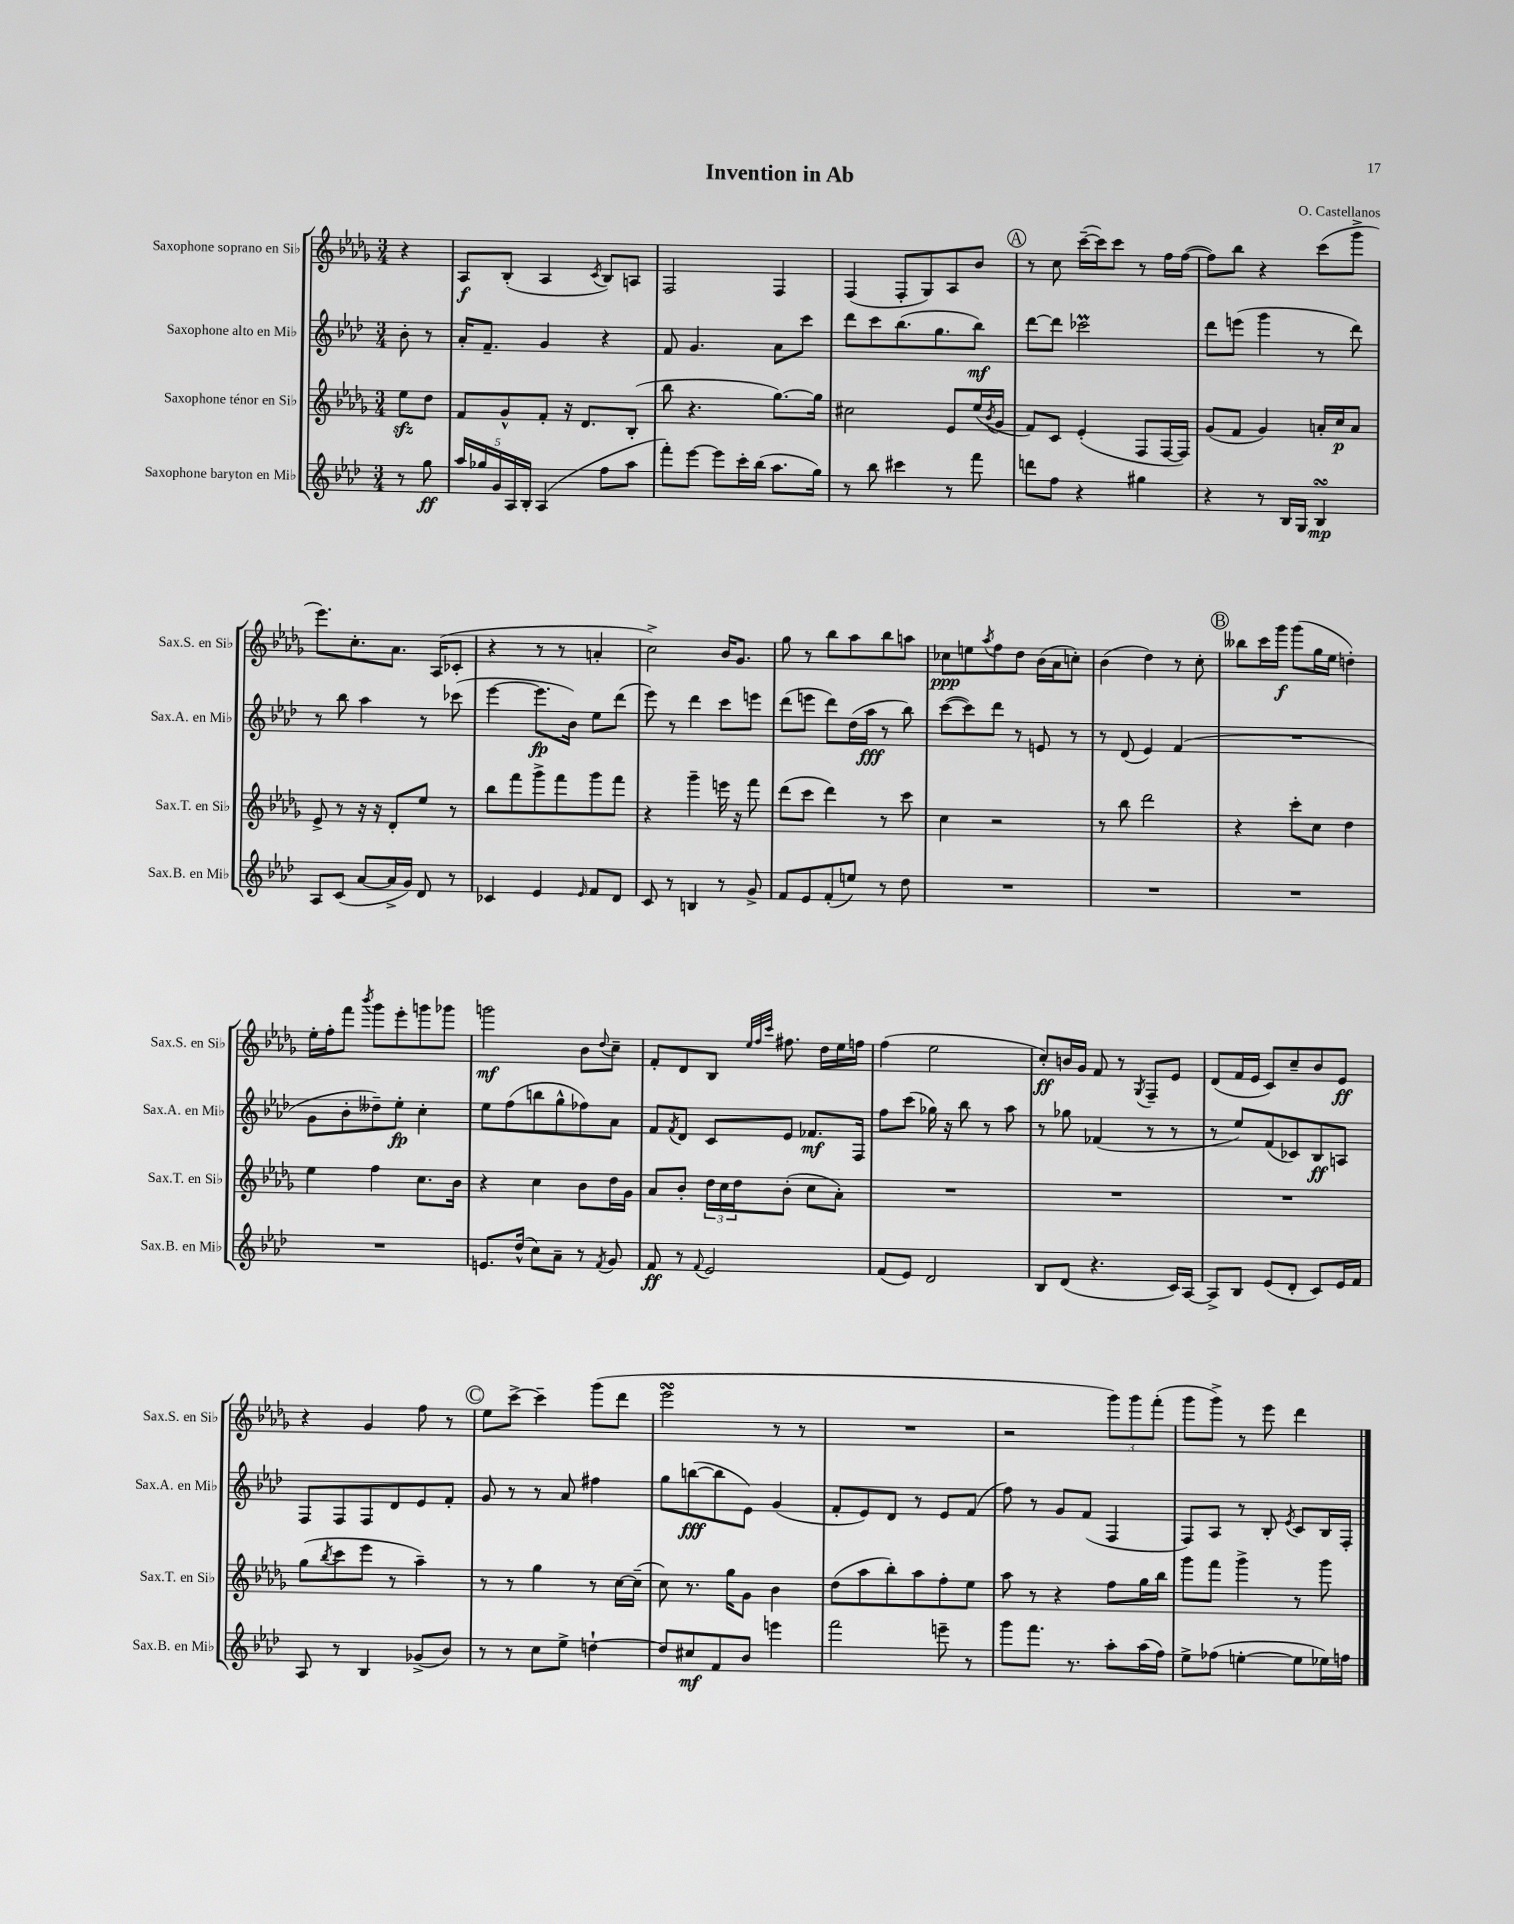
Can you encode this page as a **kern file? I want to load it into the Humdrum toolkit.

**kern	**dynam	**kern	**dynam	**kern	**dynam	**kern	**dynam
*part4	*part4	*part3	*part3	*part2	*part2	*part1	*part1
*staff4	*staff4	*staff3	*staff3	*staff2	*staff2	*staff1	*staff1
*I"Saxophone baryton en Mi♭	*	*I"Saxophone ténor en Si♭	*	*I"Saxophone alto en Mi♭	*	*I"Saxophone soprano en Si♭	*
*I'Sax.B. en Mi♭	*	*I'Sax.T. en Si♭	*	*I'Sax.A. en Mi♭	*	*I'Sax.S. en Si♭	*
*clefG2	*	*clefG2	*	*clefG2	*	*clefG2	*
*k[b-e-a-d-]	*	*k[b-e-a-d-g-]	*	*k[b-e-a-d-]	*	*k[b-e-a-d-g-]	*
*M3/4	*	*M3/4	*	*M3/4	*	*M3/4	*
=	=	=	=	=	=	=	=
8r	.	8ee-zz\L	.	8b-'\	.	4r	.
8gg\	ff	8dd-\J	.	8r	.	.	.
=1	=1	=1	=1	=1	=1	=1	=1
20aa-/LL	.	8f/L	.	16a-'/KL	.	8A-/L	f
20gg-X/	.	.	.	.	.	.	.
.	.	.	.	8.f~/J	.	.	.
20g/	.	.	.	.	.	.	.
.	.	8g-^^/	.	.	.	(8B-'/J	.
20A-/	.	.	.	.	.	.	.
20B-'/JJ	.	.	.	.	.	.	.
(4A-/	.	8f'/J	.	4g/	.	4A-/	.
.	.	16r	.	.	.	.	.
.	.	8.d-/L	.	.	.	.	.
.	.	.	.	.	.	8qc/	.
8ff\L	.	.	.	4r	.	8B-/L)	.
8aa-\J	.	(8B-'/J	.	.	.	8An/J	.
=2	=2	=2	=2	=2	=2	=2	=2
8fff'\L)	.	8bb-\	.	8f/	.	2F/	.
[8eee-\J	.	4.r	.	4.g/	.	.	.
8eee-\L]	.	.	.	.	.	.	.
16ccc'\L	.	.	.	.	.	.	.
(16bb-\JJ	.	.	.	.	.	.	.
8.aa-\L	.	[8.gg-\L)	.	8a-\L	.	4F/	.
.	.	.	.	8ccc\J	.	.	.
16gg\Jk)	.	16gg-\Jk]	.	.	.	.	.
=3	=3	=3	=3	=3	=3	=3	=3
8r	.	2cc#X\	.	8ddd-\L	.	(4F/	.
8bb-\	.	.	.	8ccc\	.	.	.
4ccc#X\	.	.	.	(8.bb-\	.	8F'/L	.
.	.	.	.	.	.	8G-/)	.
.	.	.	.	8.gg\	.	.	.
8r	.	8e-/L	.	.	.	8A-/	.
8fff\	.	(16ee-/L	.	8bb-\J)	mf	8b-/J	.
.	.	8qb-/	.	.	.	.	.
.	.	16g-/JJ	.	.	.	.	.
!!LO:REH:place=s1:t=A
=4	=4	=4	=4	=4	=4	=4	=4
8dddn\L	.	8f/L)	.	[8ddd-\L	.	8r	.
8ff\J	.	8c/J	.	8ddd-\J]	.	8cc\	.
4r	.	(4e-'/	.	2ccc-XM\	.	([16ccc~\LL	.
.	.	.	.	.	.	16ccc\J])	.
.	.	.	.	.	.	8ccc\J	.
4gg#X\	.	8F/L	.	.	.	8r	.
.	.	[16F/L	.	.	.	16ff\LL	.
.	.	16F/JJ])	.	.	.	([16ff\JJ	.
=5	=5	=5	=5	=5	=5	=5	=5
4r	.	(8g-/L	.	8ddd-\L	.	8ff\L])	.
.	.	8f/J	.	(8eeen\J	.	8bb-\J	.
8r	.	4g-/)	.	4ggg\	.	4r	.
16B-/LL	.	.	.	.	.	.	.
16G/JJ	.	.	.	.	.	.	.
4B-sSSS/	mp	16an'/LL	.	8r	.	(8ccc\L	.
.	.	16cc/J	p	.	.	.	.
.	.	8a/J	.	8ddd-\)	.	8ggg-^\J	.
!!LO:LB:g=z
=6	=6	=6	=6	=6	=6	=6	=6
8A-/L	.	8e-^/	.	8r	.	8.eee-\L)	.
(8c/J	.	8r	.	8bb-\	.	.	.
.	.	.	.	.	.	8.cc'\	.
[8a-/L	.	16r	.	4aa-\	.	.	.
.	.	16r	.	.	.	.	.
16a-^/L]	.	8d-'/L	.	.	.	8.a-\J	.
16g/JJ)	.	.	.	.	.	.	.
8d-/	.	8ee-/J	.	8r	.	.	.
.	.	.	.	.	.	(16A-/KL	.
8r	.	8r	.	(8ccc-X\	.	8c-X'/J	.
=7	=7	=7	=7	=7	=7	=7	=7
4c-X/	.	8bb-\L	.	[4eee-\	.	4r	.
.	.	8fff\	.	.	.	.	.
4e-/	.	8ggg-^\	.	8.eee-\L]	fp	8r	.
.	.	8fff\	.	.	.	8r	.
.	.	.	.	16b-\Jk)	.	.	.
16qqe-/	.	.	.	.	.	.	.
8f/L	.	8ggg-\	.	8ee-\L	.	4an'/	.
8d-/J	.	8fff\J	.	(8ddd-\J	.	.	.
=8	=8	=8	=8	=8	=8	=8	=8
8c/	.	4r	.	8eee-\)	.	2cc^\)	.
8r	.	.	.	8r	.	.	.
4Bn/	.	4ggg-~\	.	4ddd-\	.	.	.
8r	.	16eeen\	.	8ccc\L	.	16b-/KL	.
.	.	16r	.	.	.	8.g-/J	.
8g^/	.	8fff\	.	8eeen\J	.	.	.
=9	=9	=9	=9	=9	=9	=9	=9
8f/L	.	(8ddd-\L	.	(8ddd-\L	.	8gg-\	.
8e-/	.	8ccc\J	.	8eeen\J	.	8r	.
(8f'/	.	4ddd-\)	.	8ddd-\L)	.	8bb-\L	.
8een/J)	.	.	.	(16dd-\L	.	8aa-\	.
.	.	.	.	16aa-\JJ	fff	.	.
8r	.	8r	.	8r	.	8bb-\	.
8dd-\	.	8ccc\	.	8bb-\)	.	8aan\J	.
=10	=10	=10	=10	=10	=10	=10	=10
2.r	.	4cc\	.	([8ccc\L	.	8cc-X\L	ppp
.	.	.	.	8ccc\])	.	8een\	.
.	.	.	.	.	.	8qaa-/	.
.	.	2r	.	8ddd-\J	.	8ff\	.
.	.	.	.	8r	.	8dd-\J	.
.	.	.	.	8en/	.	(16b-\LL	.
.	.	.	.	.	.	16a-\J	.
.	.	.	.	8r	.	8ccn'\J)	.
=11	=11	=11	=11	=11	=11	=11	=11
2.r	.	8r	.	8r	.	(4b-\	.
.	.	8bb-\	.	(8d-/	.	.	.
.	.	2ddd-\	.	4e-/)	.	4dd-\)	.
.	.	.	.	(4f/	.	8r	.
.	.	.	.	.	.	8cc'\	.
!!LO:REH:place=s1:t=B
=12	=12	=12	=12	=12	=12	=12	=12
2.r	.	4r	.	2.r	.	8bb--X\L	.
.	.	.	.	.	.	16ccc\L	.
.	.	.	.	.	.	16ggg-\JJ	f
.	.	8ccc'\L	.	.	.	(8ggg-\L	.
.	.	8cc\J	.	.	.	16gg-\L	.
.	.	.	.	.	.	16ee-\JJ	.
.	.	4dd-\	.	.	.	4ddn'\)	.
!!LO:LB:g=z
=13	=13	=13	=13	=13	=13	=13	=13
2.r	.	4ee-\	.	8g\L	.	16ee-'\LL	.
.	.	.	.	.	.	16ff'\J	.
.	.	.	.	8b-'\	.	8fff\J	.
.	.	.	.	.	.	8qbbb-/	.
.	.	4ff\	.	8dd--X~\)	.	8ggg-\L	.
.	.	.	.	8ee-'\J	fp	8eee-'\	.
.	.	8.cc\L	.	4cc'\	.	8gggn\	.
.	.	.	.	.	.	8ggg-X\J	.
.	.	16b-\Jk	.	.	.	.	.
=14	=14	=14	=14	=14	=14	=14	=14
8.en/L	.	4r	.	8ee-\L	.	2gggn\	mf
.	.	.	.	(8ff\	.	.	.
(16dd-^^/Jk	.	.	.	.	.	.	.
8cc\L)	.	4cc\	.	8bbn\	.	.	.
8a-~\J	.	.	.	8gg^^\	.	.	.
8r	.	8b-\L	.	8ff-X\)	.	8b-\L	.
8qf/	.	.	.	.	.	8qqdd-/	.
8g/	.	16dd-\L	.	8a-\J	.	8cc~\J	.
.	.	16g-\JJ	.	.	.	.	.
=15	=15	=15	=15	=15	=15	=15	=15
8f/	ff	8a-/L	.	8f/L	.	8f'/L	.
.	.	.	.	8qf/	.	.	.
8r	.	8b-'/J	.	8d-/J	.	8d-/	.
8qqf/	.	.	.	.	.	.	.
2e-/	.	24dd-\LL	.	8c/L	.	8B-/J	.
.	.	24cc\	.	.	.	.	.
.	.	24dd-\J	.	.	.	.	.
.	.	.	.	.	.	32qqee-/LLL	.
.	.	.	.	.	.	32qqff/	.
.	.	.	.	.	.	32qqccc/JJJ	.
.	.	(8b-'\J	.	8e-/J	.	8.ff#X\	.
.	.	8cc\L	.	8.f-X/L	mf	.	.
.	.	.	.	.	.	16dd-\LL	.
.	.	8a-'\J)	.	.	.	16ee-\	.
.	.	.	.	16F/Jk	.	16ffn\JJ	.
=16	=16	=16	=16	=16	=16	=16	=16
(8f/L	.	2.r	.	8ff\L	.	(4ff\	.
8e-/J)	.	.	.	(8ccc\J	.	.	.
2d-/	.	.	.	16gg-X\)	.	2ee-\	.
.	.	.	.	16r	.	.	.
.	.	.	.	8bb-\	.	.	.
.	.	.	.	8r	.	.	.
.	.	.	.	8aa-\	.	.	.
=17	=17	=17	=17	=17	=17	=17	=17
8B-/L	.	2.r	.	8r	.	8cc'/L)	ff
(8d-/J	.	.	.	8gg-X\	.	16bn/L	.
.	.	.	.	.	.	16g-/JJ	.
4.r	.	.	.	(4f-X/	.	8f/	.
.	.	.	.	.	.	8r	.
.	.	.	.	.	.	8qG-/	.
.	.	.	.	8r	.	8F~/L	.
16c/LL)	.	.	.	8r	.	8e-/J	.
[16A-/JJ	.	.	.	.	.	.	.
=18	=18	=18	=18	=18	=18	=18	=18
8A-^/L]	.	2.r	.	8r	.	(8d-/L	.
8B-/J	.	.	.	8ee-/L)	.	16f/L	.
.	.	.	.	.	.	16e-/JJ	.
(8e-/L	.	.	.	(8f/	.	8c/L)	.
8d-'/J	.	.	.	8c-X/)	.	8cc~/	.
8c/L)	.	.	.	8B-/	ff	8b-/	.
16e-/L	.	.	.	8An/J	.	8e-/J	ff
16f/JJ	.	.	.	.	.	.	.
!!LO:LB:g=z
=19	=19	=19	=19	=19	=19	=19	=19
8A-/	.	(8gg-\L	.	8F/L	.	4r	.
.	.	8qbb-/	.	.	.	.	.
8r	.	8ccc\	.	8F/	.	.	.
4B-/	.	8eee-\J	.	8F/	.	4g-/	.
.	.	8r	.	8d-/	.	.	.
(8g-X^/L	.	4aa-~\)	.	8e-/	.	8ff\	.
8b-/J)	.	.	.	8f'/J	.	8r	.
!!LO:REH:place=s1:t=C
=20	=20	=20	=20	=20	=20	=20	=20
8r	.	8r	.	8g/	.	8ee-\L	.
8r	.	8r	.	8r	.	[8ccc^\J	.
8cc\L	.	4gg-\	.	8r	.	4ccc~\]	.
8ee-^\J	.	.	.	8a-/	.	.	.
[4ddn`\	.	8r	.	4ff#X\	.	(8ggg-\L	.
.	.	[16cc\LL	.	.	.	8ddd-\J	.
.	.	(16cc~\JJ]	.	.	.	.	.
=21	=21	=21	=21	=21	=21	=21	=21
8dd/L]	.	8cc\)	.	8gg\L	.	2eee-sSSS\	.
8cc#X/	mf	8.r	.	([8bbn\	fff	.	.
8f/	.	.	.	8bb\]	.	.	.
.	.	16gg-\KL	.	.	.	.	.
8b-/J	.	8g-\J	.	8e-\J)	.	.	.
4eeen\	.	4b-\	.	(4g/	.	8r	.
.	.	.	.	.	.	8r	.
=22	=22	=22	=22	=22	=22	=22	=22
2fff\	.	(8dd-\L	.	8f'/L	.	2.r	.
.	.	8aa-\	.	8e-/)	.	.	.
.	.	8bb-'\)	.	8d-/J	.	.	.
.	.	8aa-\	.	8r	.	.	.
8eeen~\	.	8ff'\	.	8e-/L	.	.	.
8r	.	8ee-\J	.	(8f/J	.	.	.
=23	=23	=23	=23	=23	=23	=23	=23
8ggg\L	.	8aa-\	.	8ff\)	.	2r	.
8.fff\J	.	8r	.	8r	.	.	.
.	.	4r	.	8g/L	.	.	.
8.r	.	.	.	.	.	.	.
.	.	.	.	(8f/J	.	.	.
8aa-'\L	.	8ff\L	.	4F/	.	12ggg-\L)	.
.	.	.	.	.	.	12ggg-\	.
(16aa-\L	.	16gg-\L	.	.	.	.	.
.	.	.	.	.	.	(12fff'\J	.
16ff\JJ)	.	16bb-\JJ	.	.	.	.	.
=24	=24	=24	=24	=24	=24	=24	=24
8ee-^\L	.	8ggg-\L	.	8F/L)	.	8ggg-\L	.
(8ff-X\J	.	8fff\J	.	8A-/J	.	8ggg-^\J)	.
[4een'\	.	4ggg-^\	.	8r	.	8r	.
.	.	.	.	8B-'/	.	8eee-\	.
.	.	.	.	8qe-/	.	.	.
8ee\L]	.	8r	.	8c/L	.	4ddd-\	.
16ee-X\L)	.	8ggg-\	.	16B-/L	.	.	.
16ffn\JJ	.	.	.	16F'/JJ	.	.	.
==	==	==	==	==	==	==	==
*-	*-	*-	*-	*-	*-	*-	*-
